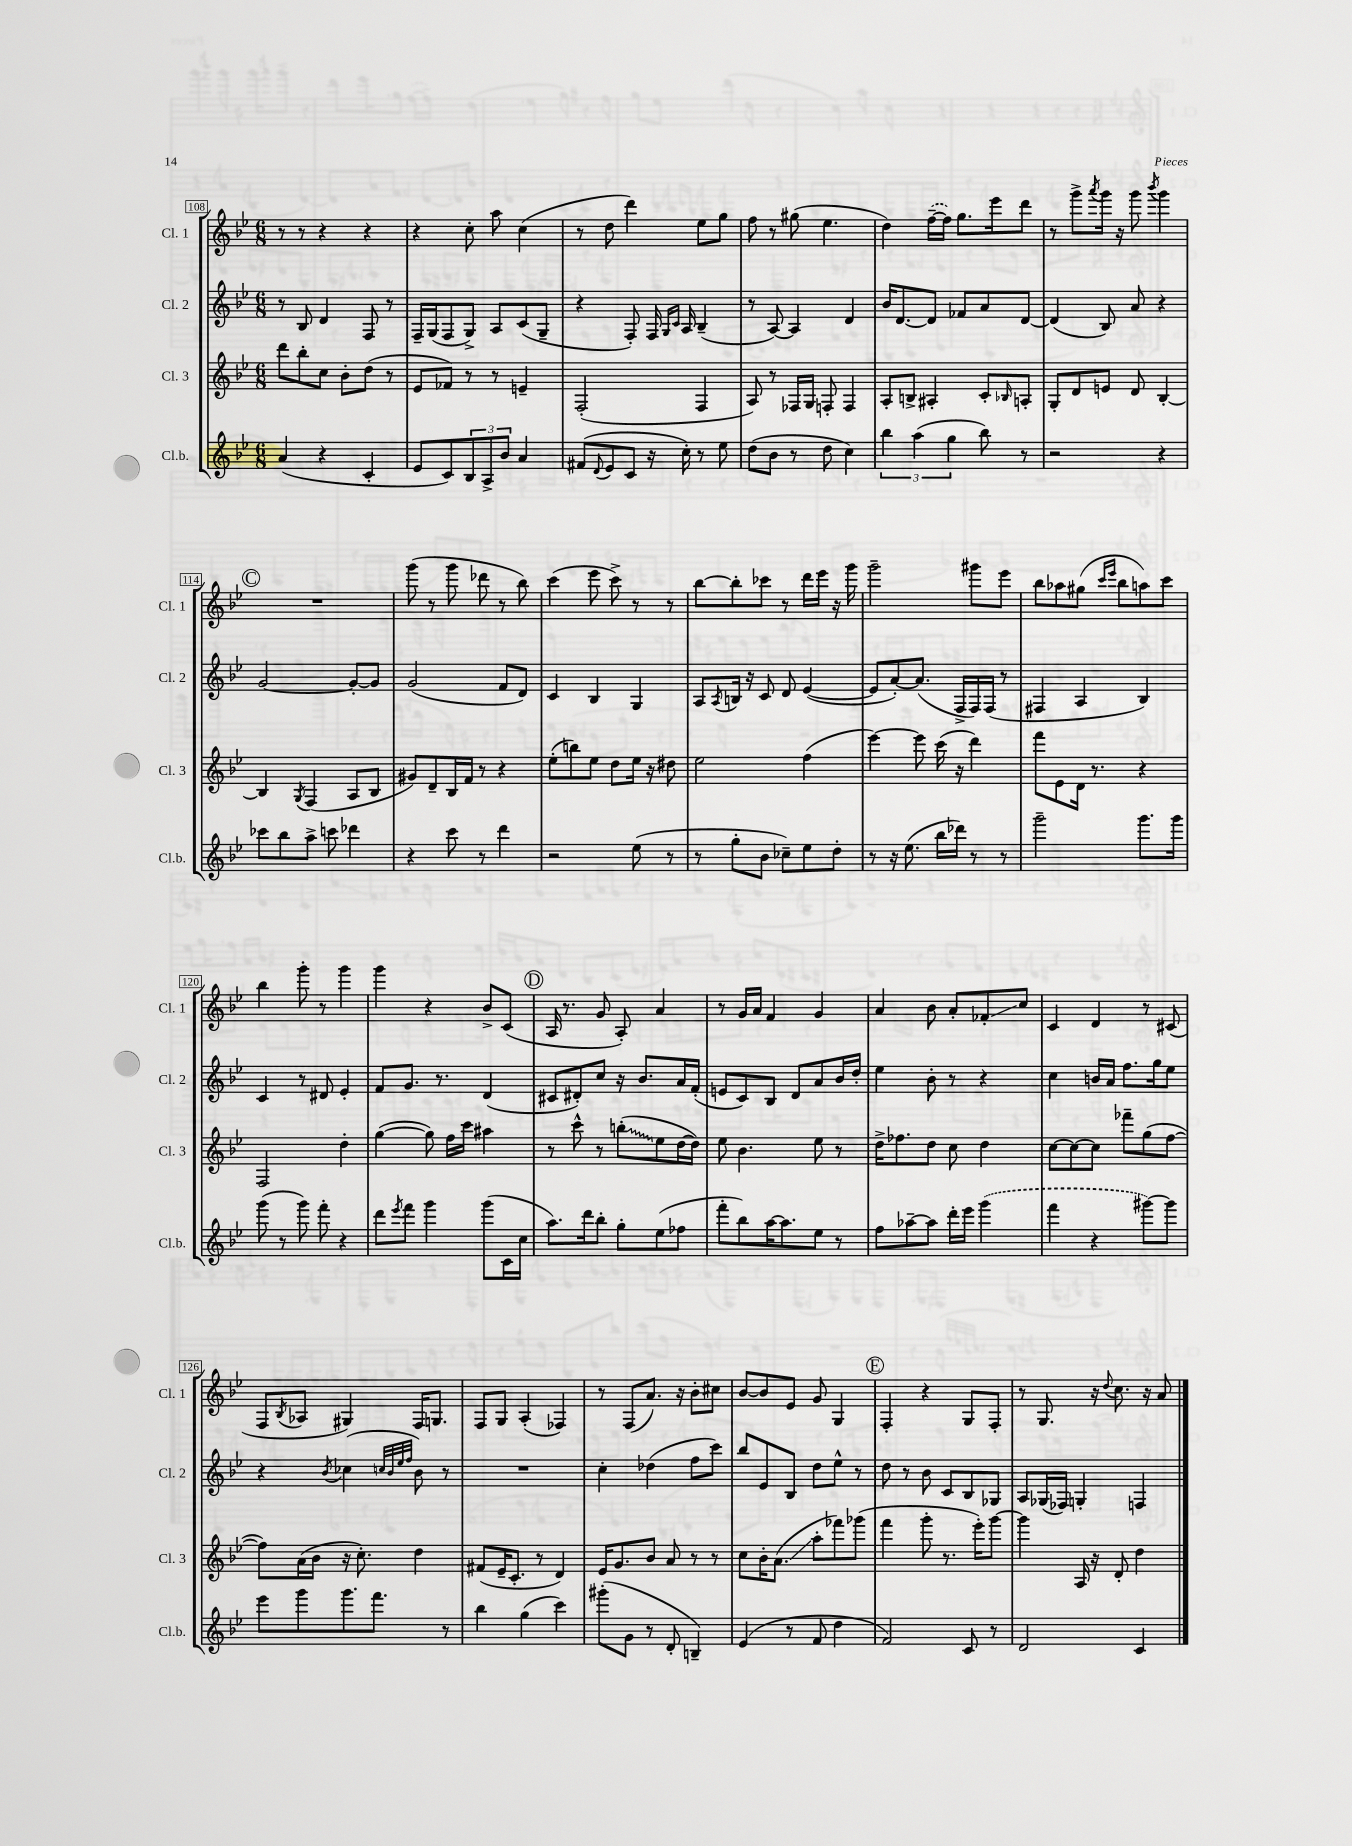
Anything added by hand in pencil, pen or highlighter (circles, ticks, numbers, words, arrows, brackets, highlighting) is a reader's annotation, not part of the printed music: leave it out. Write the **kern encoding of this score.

**kern	**kern	**kern	**kern
*staff4	*staff3	*staff2	*staff1
*clefG2	*clefG2	*clefG2	*clefG2
*k[b-e-]	*k[b-e-]	*k[b-e-]	*k[b-e-]
*M6/8	*M6/8	*M6/8	*M6/8
(4a	8ddd	8r	8r
.	8bb-'	8B-	8r
4r	8cc	4d	4r
.	8b-'	.	.
4c'	(8dd	8F	4r
.	8r	8r	.
=	=	=	=
8e-	8e-	16F~	4r
.	.	(16G	.
8c)	8f-)	8F	.
12B-	8r	8G^)	8cc'
12A^	.	.	.
.	8r	8A	8aa
12b-	.	.	.
4a	4e~	(8c	(4cc
.	.	8G~	.
=	=	=	=
(8f#	(2F'	4r	8r
8qqd	.	.	.
8e-	.	.	8dd
8c	.	8F')	4ddd)
16r	.	16F	.
.	.	16qqG	.
.	.	16qqc	.
16cc')	.	16A	.
8r	4F	(4B-~	8ee-
8ee-	.	.	8gg
=	=	=	=
(8dd	8A)	8r	8ff
8b-	8r	[8A)	8r
8r	16F-	4A]	(8gg#
.	16G	.	.
8dd	8F'	.	4.ee-
4cc)	4F	4d	.
=	=	=	=
6bb-	8A'	16b-	4dd)
.	.	[8.d	.
.	8B^	.	.
(6aa	.	.	.
.	4A#'	8d]	([16ff~
.	.	.	16ff])
6gg	.	.	.
.	.	8f-	8.gg
8bb-)	8c'	8a	.
.	.	.	16eee-
.	16qqB-	.	.
8r	8A'	[8d	8ddd
=	=	=	=
2r	8G'	(4d]	8r
.	8d	.	8ggg^
.	.	.	8qaaa
.	8e	8B-)	16ggg
.	.	.	16r
.	8d	8a	8ggg
.	.	.	8qbbb-
4r	[4B-'	4r	4ggg
=	=	=	=
8ccc-	4B-]	[2g	2.r
8bb-	.	.	.
.	8qG	.	.
8aa^	(4F	.	.
8ccc	.	.	.
4ddd-	8A	8g'_	.
.	8B-	8g]	.
=	=	=	=
4r	8g#)	(2g	(8ggg
.	8d~	.	8r
8ccc	16B-	.	8ggg
.	16f	.	.
8r	8r	.	8ddd-
4ddd	4r	8f	8r
.	.	8d)	8bb-)
=	=	=	=
2r	(8ee-'	4c	(4ccc
.	8bb)	.	.
.	8ee-	4B-	8eee-
.	8dd	.	8ccc^)
(8ee-	16ee-	4G	8r
.	16r	.	.
8r	8dd#	.	8r
=	=	=	=
8r	2ee-	8A	[8bb-
.	.	8qA	.
8gg'	.	16B	8bb-']
.	.	16r	.
8b-	.	8c	8ccc-
8cc-~)	.	8d	8r
8ee-	(4ff	([4e-	16ddd
.	.	.	16eee-
8dd'	.	.	16r
.	.	.	16ggg
=	=	=	=
8r	[4eee-)	8e-]	2ggg~
16r	.	[8a')	.
(8.ee-	.	.	.
.	8eee-]	(8.a]	.
16bb-	(16ccc	.	.
16ddd-)	16r	16F^	.
8r	4ddd)	16F)	8ggg#
.	.	(16F	.
8r	.	8r	8eee-
=	=	=	=
2ggg~	8fff	4F#	8bb-
.	8e-	.	8aa-
.	16d	4A	(8gg#
.	8.r	.	.
.	.	.	16qqccc
.	.	.	16qqeee-
.	.	.	8bb-
8.ggg	4r	4B-)	8aa)
.	.	.	8ccc
16ggg	.	.	.
=	=	=	=
(8ggg	2F	4c	4bb-
8r	.	.	.
8ggg)	.	8r	8ggg'
8fff'	.	8d#	8r
4r	4dd'	4e-'	4ggg
=	=	=	=
8ddd	([4gg	8f	4ggg
8qeee-	.	.	.
8fff	.	8.g	.
4ggg	8gg])	.	4r
.	.	8.r	.
.	16ff	.	.
.	16ccc	.	.
(8ggg	4aa#	(4d	8b-^
16c	.	.	(8c
16cc	.	.	.
=	=	=	=
8.aa)	8r	8c#	16A
.	.	.	8.r
.	8ccc^^	8d#')	.
16ddd	.	.	.
8bb-'	8r	8cc	8g
8gg'	(8bb'	16r	8A')
.	.	8.b-	.
(8ee-	8ee-	.	4a
8ff-	[16dd	16a	.
.	16dd])	(16f'	.
=	=	=	=
8fff'	8ee-	8e	8r
8bb-)	4.b-	8c)	16g
.	.	.	16a
[16aa	.	8B-	4f
8.aa]	.	.	.
.	.	8d	.
8ee-	8ee-	8a	4g
8r	8r	16b-	.
.	.	16dd'	.
=	=	=	=
8ff	16dd^	4ee-	4a
.	8.ff-	.	.
[8aa-~	.	.	.
8aa-]	8dd	8b-'	8b-
16ddd'	8cc	8r	8a'
16eee-	.	.	.
(4ggg	4dd	4r	8f-'
.	.	.	8cc
=	=	=	=
4fff	[8cc	4cc	4c
.	8cc_	.	.
4r	8cc]	16b	4d
.	.	16a	.
.	8fff-~	8.ff	.
[8ggg#)	(8gg	.	8r
.	.	16gg	.
8ggg#]	[8ff	8ee-	(8c#
=	=	=	=
8eee-	8ff])	4r	8F
.	.	.	8qB-
8ggg	(16a	.	8A-
.	16b-	.	.
.	.	8qb-	.
8.ggg	16r	(4cc-	4G#)
.	8.cc')	.	.
8.fff	.	.	.
.	.	32qqcc	.
.	.	32qqb-	.
.	.	32qqee-	.
.	.	32qqff	.
.	4dd	8b-)	16F
.	.	.	8.G
8r	.	8r	.
=	=	=	=
4bb-	(8f#	2.r	8F
.	16e-~	.	8G
.	8.c'	.	.
(4gg	.	.	(4A'
.	8r	.	.
4ccc)	4d)	.	4F-)
=	=	=	=
(8ggg#'	16e-	4cc'	8r
.	8.g	.	.
8g	.	.	(8F
8r	8b-	(4dd-	8.a)
8d'	8a	.	.
.	.	.	16r
4B~)	8r	8ff	8b-'
.	8r	8ccc)	8cc#
=	=	=	=
(4e-	8cc	8bb-	[8b-
.	16b-'	8e-	8b-]
.	(8.a	.	.
8r	.	8B-	8e-
8f	8aa'	8dd	8g
4dd	8fff-)	8ee-^^	4G
.	(8ggg-	8r	.
=	=	=	=
2f)	4fff	8dd	4F'
.	.	8r	.
.	8ggg'	8b-	4r
.	8.r	8c	.
8c	.	8B-	8G
.	16eee-')	.	.
8r	[8ggg	8G-	8F'
=	=	=	=
2d	4ggg]	8A	8r
.	.	(16G-	8.G
.	.	16F-)	.
.	16A	4G'	.
.	16r	.	16r
.	.	.	8qqdd
.	8d'	.	8.cc
4c	4dd	4F	.
.	.	.	16r
.	.	.	8a
==	==	==	==
*-	*-	*-	*-
